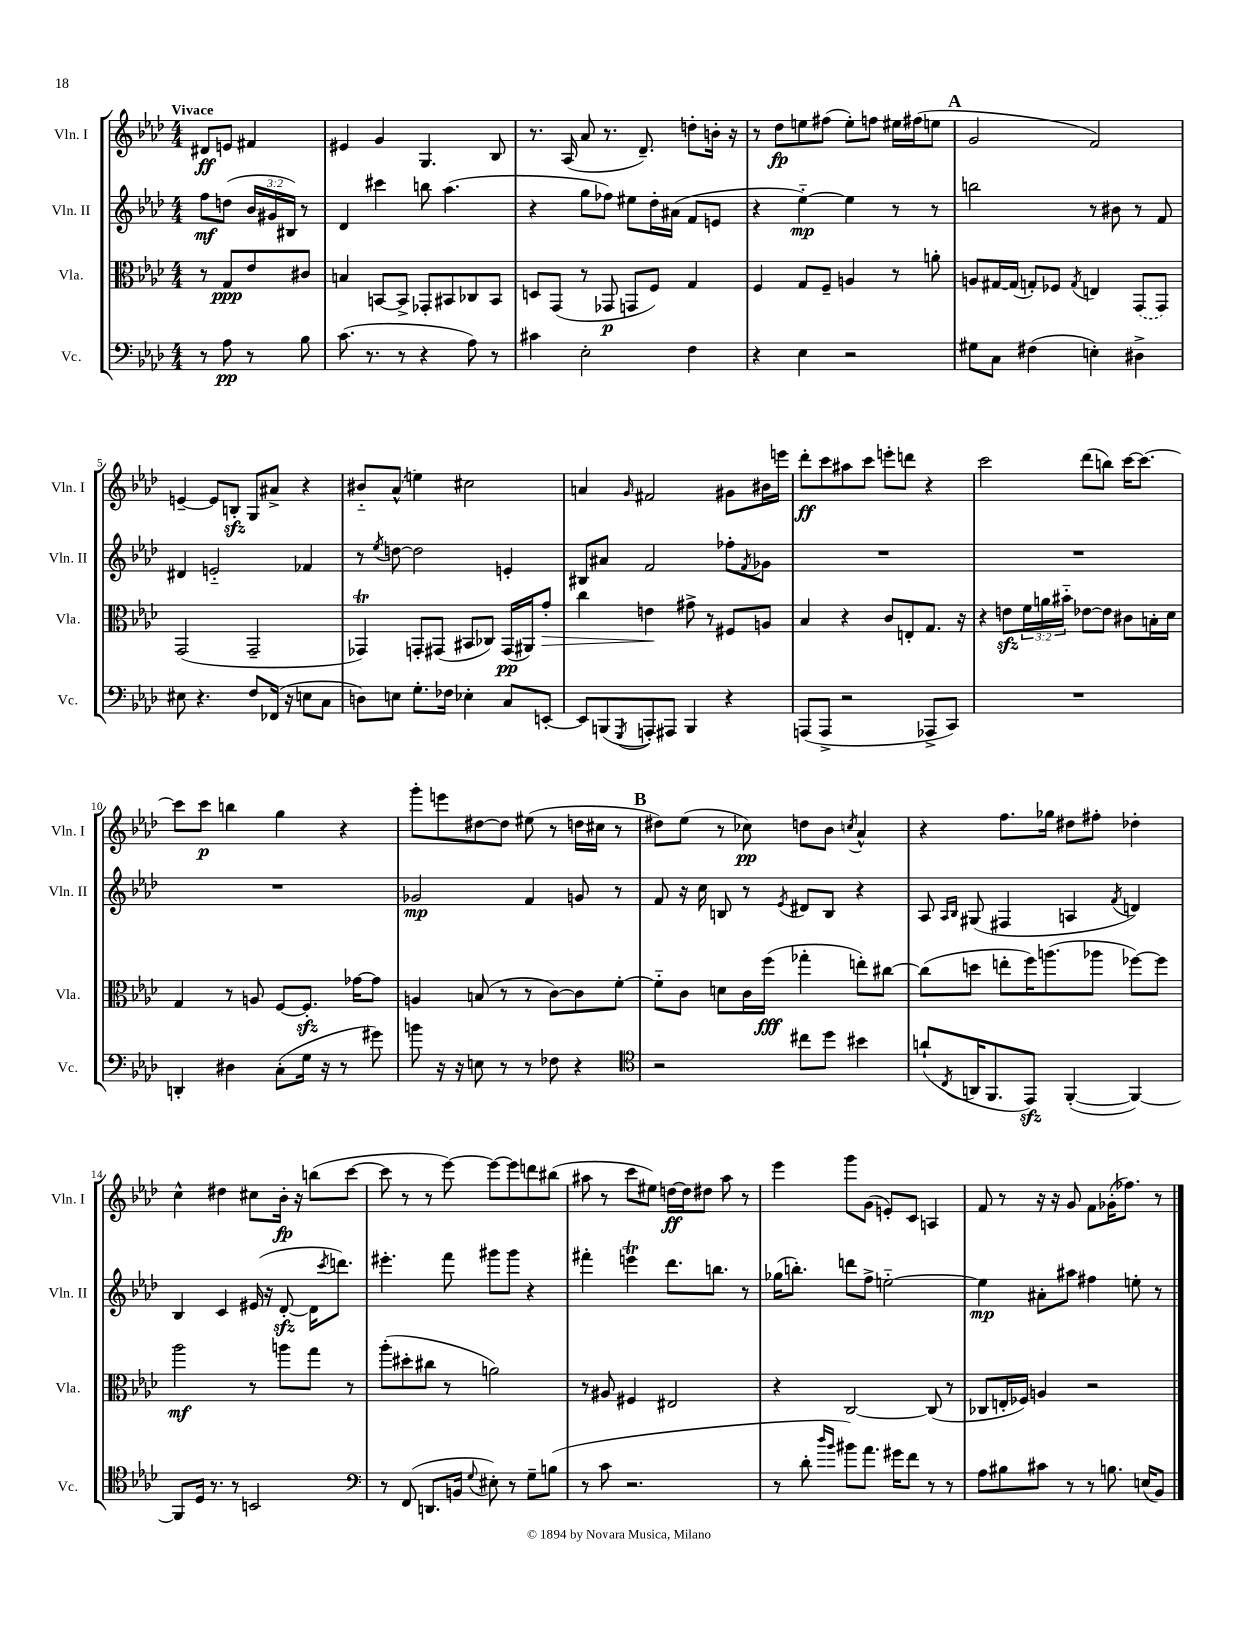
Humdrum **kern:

**kern	**kern	**kern	**kern
*staff4	*staff3	*staff2	*staff1
*clefF4	*clefC3	*clefG2	*clefG2
*k[b-e-a-d-]	*k[b-e-a-d-]	*k[b-e-a-d-]	*k[b-e-a-d-]
*M4/4	*M4/4	*M4/4	*M4/4
8r	8r	8ff\L	8d#/L
8A-\	8G/L	(8dd\J	8e/J
8r	8e-/	24b-/LL	4f#/
.	.	24g#/	.
.	.	24B#/JJ)	.
8B-\	8c#/J	8r	.
=	=	=	=
(8.c\	4B/	4d-/	4e#/
8.r	.	.	.
.	[8BB/L	4ccc#\	4g/
8r	8BB^/]J	.	.
4r	8GG-'/L	8bb\	4.G/
.	8BB#/	(4.aa-\	.
8A-\)	8C-/	.	.
8r	8BB#/J	.	8B-/
=	=	=	=
4c#\	8D/L	4r	8.r
.	(8GG/J	.	.
.	.	.	(16A-/
2E-'\	8r	8gg\L	8a-/
.	8GG-/	8ff-\J)	8.r
.	8GG/L	8ee#\L	.
.	.	.	8.d-~/)
.	8F/J)	16dd-'\L	.
.	.	(16a#\JJ	.
4F\	4G/	8f/L	8dd'\L
.	.	8e/J	16b'\Jk
.	.	.	16r
=	=	=	=
4r	4F/	4r	8r
.	.	.	8dd-\L
4E-\	8G/L	[4ee-'~\)	8ee\
.	8F~/J	.	(8ff#\J
2r	4A/	4ee-\]	8ee'\L)
.	.	.	8ff\J
.	8r	8r	16ee#\LL
.	.	.	(16ff#\J
.	8a'\	8r	8ee\J
=	=	=	=
8G#\L	8A/L	2bb\	2g/
8C\J	[16G#/L	.	.
.	(16G#/]JJ	.	.
(4F#\	8G'/L)	.	.
.	8F-/J	.	.
.	8qG/	.	.
4E'\)	4E/	8r	2f/)
.	.	8b#\	.
4D#^\	(8GG/L	8r	.
.	8GG/J)	8f/	.
=	=	=	=
8E#\	(2GG/	4d#/	[4e~/
4.r	.	.	.
.	.	2e'~/	8e/]L
.	.	.	8B'/J
8F/L	2GG~/	.	8G/L
(16FF-/Jk	.	.	8a#^/J
16r	.	.	.
8E\L	.	4f-/	4r
8C\J	.	.	.
=	=	=	=
8D\L)	4GG-/)	8r	8b#'~/L
.	.	8qee-/	.
8E\J	.	[8dd\	(8a-^^/J
8.G'\L	8GG'/L	2dd\]	4ee\)
.	(8GG#/J	.	.
16F-\Jk	.	.	.
4E-'\	8BB#/L	.	2cc#\
.	8C-/J)	.	.
8C/L	(16GG#/LL	4e'/	.
.	16AA#/J)	.	.
[8EE'/J	8g'/J	.	.
=	=	=	=
8EE/]L	4cc\	8B#/L	4a/
(8BBB/	.	8a#/J	.
8qGGG/	.	.	16qqg/
8AAA'/)	4e\	2f/	2f#/
8AAA#/J	.	.	.
4BBB/	8g#^\	.	.
.	8r	.	.
4r	8F#/L	8ff-'\L	8g#\L
.	.	8qf/	.
.	8A/J	8g-\J	16b#\L
.	.	.	16eee\JJ
=	=	=	=
(8AAA/L	4B-/	1r	8ddd-'\L
8AAA^/J	.	.	8ccc\
2r	4r	.	8aa#\
.	.	.	8ccc\J
.	8c/L	.	8eee'\L
.	8E'/	.	8ddd\J
8AAA-^/L	8.G/J	.	4r
8CC/J)	.	.	.
.	16r	.	.
=	=	=	=
1r	4r	1r	2ccc\
.	8e\L	.	.
.	24f\L	.	.
.	24a\	.	.
.	24b#'~\JJ	.	.
.	[8e-\L	.	(8ddd-\L
.	8e-\]J	.	8bb\J)
.	8c#\L	.	[16ccc\LK
.	.	.	8.ccc\_J
.	16B'\L	.	.
.	16d-\JJ	.	.
=	=	=	=
4DD'/	4G/	1r	8ccc\]L
.	.	.	8ccc\J
4D#\	8r	.	4bb\
.	8A/	.	.
(8C'\L	[8F/L	.	4gg\
16G\Jk	8.F'/]J	.	.
16r	.	.	.
8r	.	.	4r
.	[16g-\LK	.	.
8g#\)	8g-\]J	.	.
=	=	=	=
8b\	4A/	2g-/	8ggg'\L
16r	.	.	8eee\
16r	.	.	.
8E\	(8B/	.	[8dd#\
8r	8r	.	8dd#\]J
8r	8r	4f/	(8ee#\
8F-\	[8c\L)	.	8r
4r	8c\]	8g/	16dd\LL
.	.	.	16cc#\JJ
.	[8f'\J	8r	8r
=	=	=	=
*clefC4	*	*	*
2r	8f'~\]L	8f/	8dd#\L)
.	8c\J	16r	(8ee-\J
.	.	16cc\	.
.	8d\L	8B/	8r
.	16c\L	8r	8cc-\)
.	(16ff\JJ	.	.
.	.	8qe-/	.
8cc#\L	4gg-'\	8d#/L	8dd\L
8dd-\J	.	8B/J	8b-\J
.	.	.	8qcc/
4b#\	8ee'\L)	4r	4a-^^/
.	[8cc#\J	.	.
=	=	=	=
(8a`/L	(8cc#\]L	8A-/	4r
.	.	16qqA-/LL	.
8qC/	.	16qqB-/JJ	.
16AA/K	8dd\J	(8G#/	.
8.FF/	.	.	.
.	8ee'\L	4F#/	8.ff\L
8EE-/J)	16ff\K)	.	.
.	(8.aa\	.	16gg-\Jk
([4FF'/	.	4A/	8dd#\L
.	8aa-\J	.	8ff#'\J
.	.	8qf/	.
4FF/_)	[8ff-\L)	4d/)	4dd-'\
.	8ff-\]J	.	.
=	=	=	=
8FF/]L	2aa-\	4B-/	4cc^^\
16D-/Jk	.	.	.
8.r	.	.	.
.	.	4c/	4dd#\
8r	.	.	.
2BB/	8r	(16e#/	8cc#\L
.	.	16r	.
.	8aa\L	[8d-'/	16b-'\Jk
.	.	.	16r
.	8gg\J	16d-\]LK	(8bb\L
.	.	8qccc/	.
.	.	8.ddd\J)	.
.	8r	.	[8ccc\J
=	=	=	=
*clefF4	*	*	*
8r	(8aa-'\L	4.eee#'\	8ccc\]
(8FF/	8dd#'\	.	8r
8.DD/L	8cc#\J	.	8r
.	8r	8fff\	[8eee-\)
16BB/Jk	.	.	.
8qqG/	.	.	.
8E#'\)	2a\)	8ggg#\L	8eee-\_L
8r	.	8ggg#\J	8eee-\]
8G~\L	.	4r	8ddd\
(8B\J	.	.	(8bb#\J
=	=	=	=
8r	8r	4fff#'\	8aa#\
8c\	8A#/	.	8r
2.r	4F#/	4eee\	8ccc\L
.	.	.	8ee#\J)
.	2E#/	8.ddd-\L	[16dd\LL
.	.	.	16dd\]J
.	.	.	8dd#\J
.	.	8.bb\J	.
.	.	.	8aa#\
.	.	8r	8r
=	=	=	=
8r	4r	(16gg-\LK	4eee-\
.	.	8.bb'\J)	.
8d-'\	.	.	.
16qqdd-/LL	.	.	.
16qqb-/JJ	.	.	.
8b#\L)	[2C/	8ddd\L	8ggg\L
8.a-\J	.	8ff^\J	(8g\J
.	.	[2ee'~\	8e'/L)
16g#\LK	.	.	.
8f\J	.	.	8c/J
8r	(8C/]	.	4A/
8r	8r	.	.
=	=	=	=
8A-\L	8C-/L	4ee\]	8f/
8B#\	16E'/L	.	8r
.	16F-/JJ)	.	.
8c#\J	4A/	8a#'\L	16r
.	.	.	16r
8r	.	8aa#\J	8g/
8r	2r	4ff#\	8f\L
8.B\	.	.	(16g-'\K
.	.	.	8.ff-\J)
.	.	8ee'\	.
(16E/LK	.	.	.
8BB-/J)	.	8r	8r
==	==	==	==
*-	*-	*-	*-
